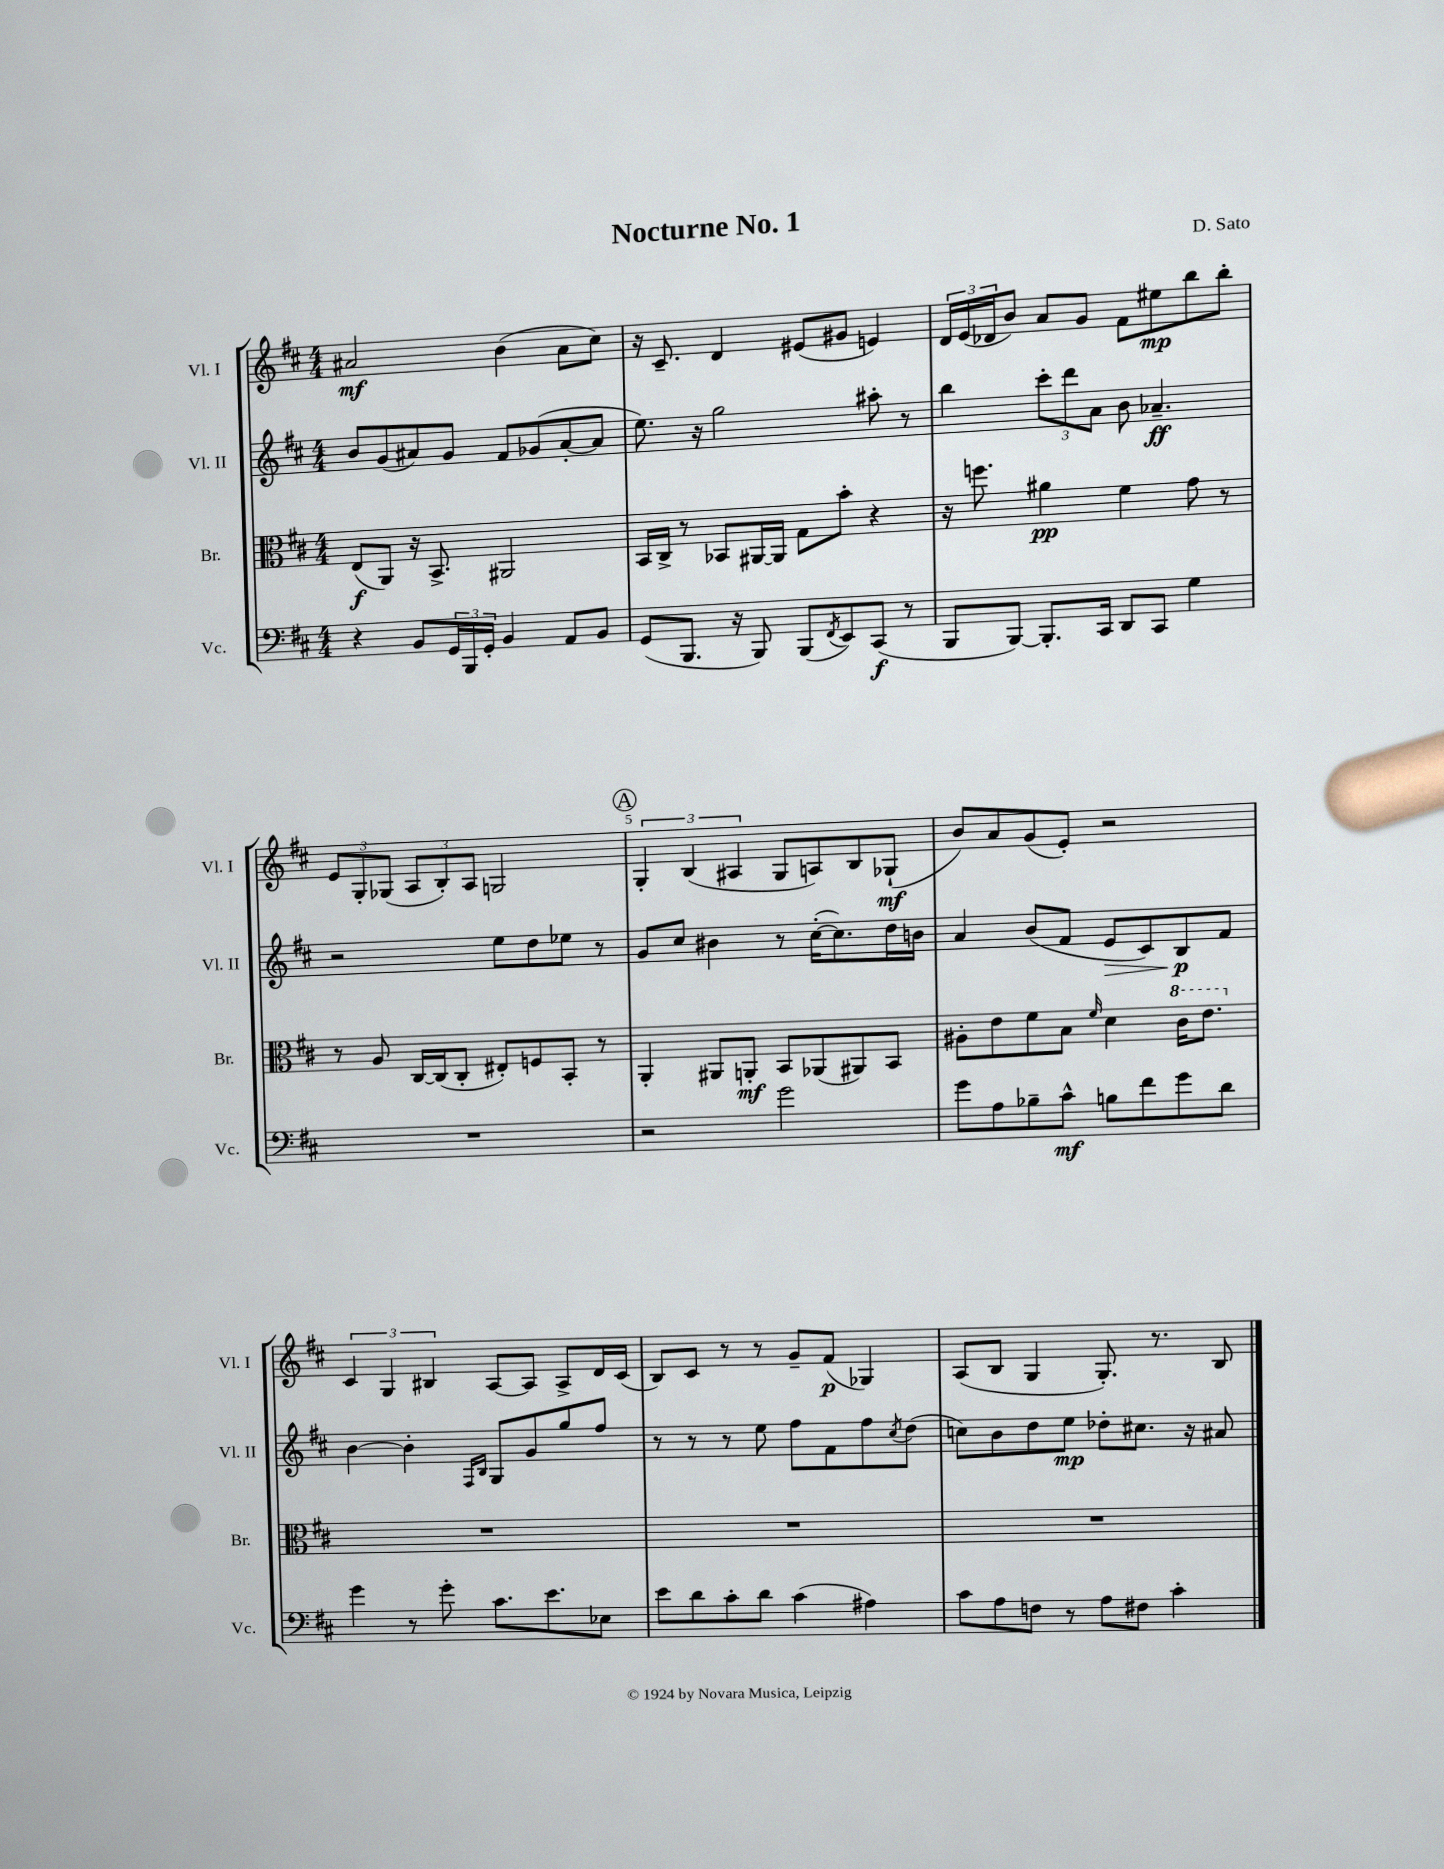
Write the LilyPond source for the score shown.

\header { title = "Nocturne No. 1" composer = "D. Sato" }
<<
\new StaffGroup <<
\new Staff = "s0" \with { instrumentName = "Vl. I" shortInstrumentName = "Vl. I" } {
    \clef treble \key d \major \numericTimeSignature \time 4/4
    ais'2\mf b'4( ais'8 cis''8) |
    r16 cis'8.-- d'4 eis'8( gis'8 e'4) |
    \tuplet 3/2 { d'16 e'16( des'16 } b'8) a'8 g'8 fis'8 eis''8\mp b''8 b''8-. |
    \tuplet 3/2 { e'8 g8-. ges8( } \tuplet 3/2 { a8 b8-.) a8 } g2 |
    \mark \markup { \circle "A" } \tuplet 3/2 { g4-. b4( ais4 } g8 a8) b8 ges8-!\mf( |
    b'8) a'8 g'8( e'8-.) r2 |
    \tuplet 3/2 { cis'4 g4 bis4 } a8~ a8 a8-> d'16 cis'16( |
    b8) cis'8 r8 r8 g'8-- fis'8\p( ges4) |
    a8( b8 g4 g8.-.) r8. b8 \bar "|." |
}
\new Staff = "s1" \with { instrumentName = "Vl. II" shortInstrumentName = "Vl. II" } {
    \clef treble \key d \major \numericTimeSignature \time 4/4
    b'8 g'8( ais'8) g'8 fis'8 ges'8( ais'8~-. ais'8 |
    e''8.) r16 g''2 ais''8-. r8 |
    b''4 \tuplet 3/2 { cis'''8-. d'''8 a'8 } b'8 aes'4.--\ff |
    r2 e''8 d''8 ees''8 r8 |
    \mark \markup { \circle "A" } g'8 cis''8 bis'4 r8 cis''16~-.( cis''8.) d''16 b'16 |
    a'4 b'8( fis'8 e'8\> cis'8) b8\p\! fis'8 |
    b'4~ b'4-. \grace { fis16 b16 } g8 g'8 g''8 fis''8 |
    r8 r8 r8 e''8 fis''8 fis'8 fis''8 \acciaccatura { cis''8 } d''8( |
    c''8) b'8 d''8 e''8\mp des''8-. cis''8. r16 ais'8 \bar "|." |
}
\new Staff = "s2" \with { instrumentName = "Br." shortInstrumentName = "Br." } {
    \clef alto \key d \major \numericTimeSignature \time 4/4
    e8\f( a,8) r16 b,8.-> ais,2 |
    b,16 cis16-> r8 bes,8 ais,16~ ais,16 g8 b'8-. r4 |
    r16 f''8. ais'4\pp fis'4 g'8 r8 |
    r8 a8 cis16~ cis16( cis8-. eis8-.) f8 b,8-. r8 |
    \mark \markup { \circle "A" } a,4-. ais,8 a,8-.\mf b,8 aes,8( ais,8) b,8 |
    ais8-. e'8 fis'8 b8 \grace { fis'16 } d'4 \ottava #1 cis''16 e''8. \ottava #0 |
    R1 |
    R1 |
    R1 \bar "|." |
}
\new Staff = "s3" \with { instrumentName = "Vc." shortInstrumentName = "Vc." } {
    \clef bass \key d \major \numericTimeSignature \time 4/4
    r4 b,8 \tuplet 3/2 { g,16 b,,16 g,16-. } b,4 a,8 b,8 |
    g,8( b,,8. r16 b,,8) b,,8( \acciaccatura { fis,8 } e,8) cis,8\f( r8 |
    b,,8 b,,8~) b,,8.-. cis,16 d,8 cis,8 g4 |
    R1 |
    \mark \markup { \circle "A" } r2 g'2 |
    g'8 a8 bes8-- cis'8-^\mf b8 fis'8 g'8 d'8 |
    g'4 r8 g'8-. cis'8. e'8. ees8 |
    e'8 d'8 cis'8-. d'8 cis'4( ais4) |
    cis'8 a8 f8 r8 a8 fis8 cis'4-. \bar "|." |
}
>>
>>
\layout { \context { \Score \override BarNumber.break-visibility = ##(#f #t #t) barNumberVisibility = #(every-nth-bar-number-visible 5) } }
